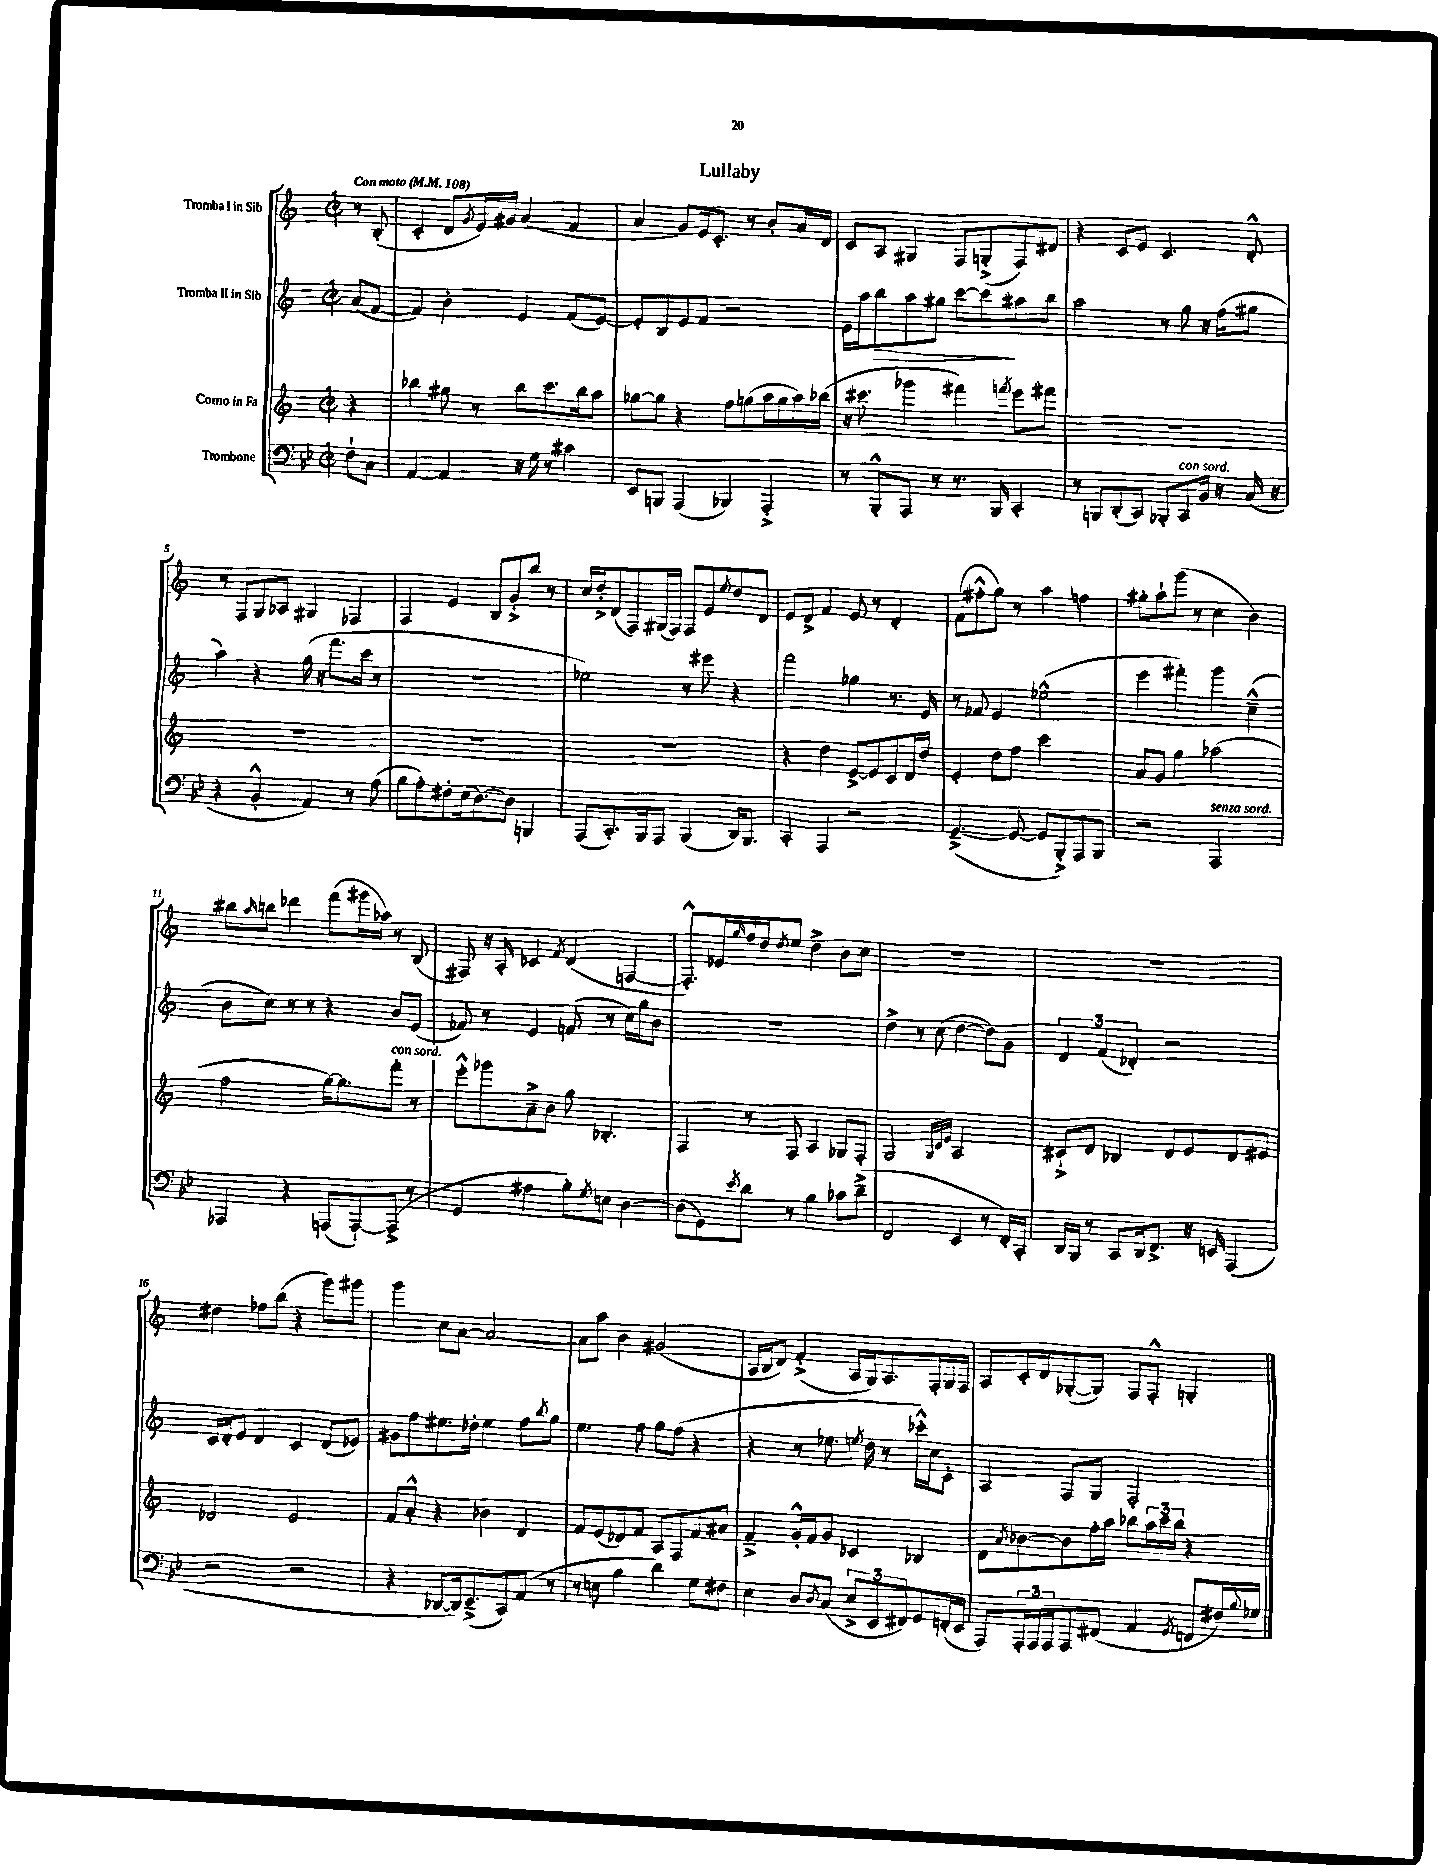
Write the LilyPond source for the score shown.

\header { title = "Lullaby" }
<<
\new StaffGroup <<
\new Staff = "s0" \with { instrumentName = "Tromba I in Sib" } {
    \clef treble \key c \major \defaultTimeSignature \time 2/2 \partial 4 \tempo "Con moto" 4 = 108
    r8 b8-.( |
    c'4-. d'8 \acciaccatura { g'8 } e'16) gis'16 a'4( f'4 |
    a'4 g'8) e'16 c'8.-. r8 b'8-. a'16 d'16 |
    c'8 a8 gis4 f8 g8-.->( f8) dis'8 |
    r4 c'8 e'8 c'4. d'8-.-^ |
    r8 f8 g8 aes8 gis4 fes4 |
    f4 e'4 b8 g'8-.-> b''8 r8 |
    c''16 d''16-.-> d'8( f8) gis16( f16) f8 e'8 \acciaccatura { e''8 } d''8 d'8 |
    e'8 d'8-> f'4 e'8 r8 d'4-. |
    f'8( fis''8-.-^ g''8) r8 a''4 f''4 |
    gis''8-. a''8-! g'''8( r8 c''4 b'4) |
    bis''8 \grace { a''16 } b''8 des'''4 f'''8( gis'''16 aes''16) r8 b8( |
    fis8) r16 a16-. ces'4 \acciaccatura { f'8 } d'4( f4~ |
    f8.-.-^) ees'16 \grace { g''16 } f''16 d''16 \acciaccatura { d''8 } e''8 d''4-> b'8 c''8 |
    R1 |
    R1 |
    dis''4 fes''8 b''8( r4 g'''8) gis'''8 |
    g'''4 c''8 a'8~ a'2~ |
    a'8 a''8 b'4 gis'2( |
    a16 b16 d'8) f'4-.->( a16 g16) a8. f16-. g16 f16 |
    a8 c'16-. d'16 ges8~-.( ges8) f8 f8-.-^ g4-. \bar "|." |
}
\new Staff = "s1" \with { instrumentName = "Tromba II in Sib" } {
    \clef treble \key c \major \defaultTimeSignature \time 2/2 \partial 4
    a'8( f'8~ |
    f'4) b'4-. e'4 f'8( e'8~) |
    e'8-. b8 e'8 f'8 r2 |
    e'16 a''16 b''8\> a''8 gis''8 c'''8~ c'''8\! ais''8 b''8 |
    a''2 r8 g''8 r16 f''16( gis''8 |
    a''4) r4 g''16( r16 f'''8. c'''16 r8 |
    R1 |
    ees''2) r8 eis'''8 r4 |
    f'''2 ges''4 r8. e'16 |
    r8 fes'8 e'4 ees''2-^( |
    e'''4 fis'''4-.) g'''4 c''4---^( |
    b'8 c''8) r8 r8 r4 b'8 e'8( |
    fes'8) r8 e'4 f'8( r8 c''16) g''16 b'8 |
    R1 |
    d''4-> r8 c''8( d''4~ d''8) g'8 |
    \tuplet 3/2 { d'4 f'4( des'4-.) } r2 |
    c'16 d'16-. e'8 d'4 c'4 d'8( ees'8) |
    gis'8 f''8 eis''8. des''16-. eis''4 f''8 \acciaccatura { b''8 } g''8 |
    e''4. f''8 g''8 f''8( r4 |
    r4 r8 ees''8. \acciaccatura { e''8 } d''16 r8 ces'''16-.-^) c''16 c'8-. |
    a4 f8 g8 f2-. \bar "|." |
}
\new Staff = "s2" \with { instrumentName = "Corno in Fa" } {
    \clef treble \key c \major \defaultTimeSignature \time 2/2 \partial 4
    r4 |
    bes''4 gis''8 r8 bes''8 c'''8. bes''16 a''8 |
    ges''8~ ges''8 r4 f''8 g''8( a''16 g''16 a''16) bes''16( |
    r16 cis'''8. ges'''4 fis'''4) \acciaccatura { f'''8 } e'''8 fis'''8 |
    R1 |
    R1 |
    R1 |
    R1 |
    r4 d''4 e'8~-> e'8 c'8 d'16 d''16 |
    e'4-. d''8 f''8 c'''2 |
    a'8 g'8 g''4 aes''2( |
    f''2 g''16~) g''8. f'''8-.^\markup { \italic "con sord." } r8 |
    e'''8-.-^ ges'''8 a'8---> b'8 g''8 bes4.-. |
    f4 r8 f8 a4 ges8 f8-. |
    g2 \grace { g32 c'32 e'32 } a2 |
    cis'8-!-> d'8 bes4 d'8 e'8 d'8 eis'8 |
    des'2 e'2 |
    f'8 a'8-.-^ r4 bes'4 d'4 |
    f'8 e'8( des'8) f'8 a8 f8 f'8 ais'8 |
    f'4---> g'16-.-^ f'16 g'8 ces'4 bes4 |
    d'8 \acciaccatura { a'8 } bes'8~ bes'8 f''16-. a''16 bes''8 \tuplet 3/2 { a''16 c'''16 bes''16 } r4 \bar "|." |
}
\new Staff = "s3" \with { instrumentName = "Trombone" } {
    \clef bass \key bes \major \defaultTimeSignature \time 2/2 \partial 4
    f8-! c8 |
    a,4~ a,4 r16 g16 r8 cis'4 |
    ees,8 b,,8 a,,4( bes,,4) a,,4-.-> |
    r8 bes,,8-.-^ a,,8 r8 r8. bes,,16 c,4-. |
    r8 b,,8 d,8-.( c,8) bes,,8-. c,8^\markup { \italic "con sord." } bes,16 r16 c16( r16 |
    r4 bes,4-.-^ a,4) r8 a8( |
    bes8 a8-.) fis8-. ees16( d8.~) d8 b,,4 |
    a,,8( c,8.-.) bes,,16 a,,8 bes,,4( d,16) bes,,8. |
    c,4-. a,,4 r2 |
    g,4.~--->( g,8~ g,8 bes,,8-.->) a,,8 bes,,8 |
    r2 a,,2^\markup { \italic "senza sord." } |
    aes,,4 r4 a,,8( a,,8~-!) a,,8->( r8 |
    g,4 ais4 bes8-.) \acciaccatura { g8 } e8 d4~ |
    d8( g,8) \acciaccatura { ees'8 } d'8 r8 bes4 ces'8 d'8--->( |
    f,2 ees,4 r8 f,16-.) c,16-. |
    d,16 bes,,16 r8 c,8 d,16 f,8.-> r16 e,16 a,,4( |
    r2 r2 |
    r4 des,8~ des,16) ees,8.--->( c,8) a,8( r8 |
    r8 e8 bes4 d'4) g8 fis8 |
    ees4 d8 \acciaccatura { d8 } c8( \tuplet 3/2 { ees8-> ees,8 fis,8) } g,8 f,16-.( ees,16 |
    a,,8) \tuplet 3/2 { a,,16-. a,,16 a,,16 } a,,8 fis,8( a,4 \acciaccatura { g,8 } f,8 fis16) \appoggiatura { bes8 } ges16 \bar "|." |
}
>>
>>
